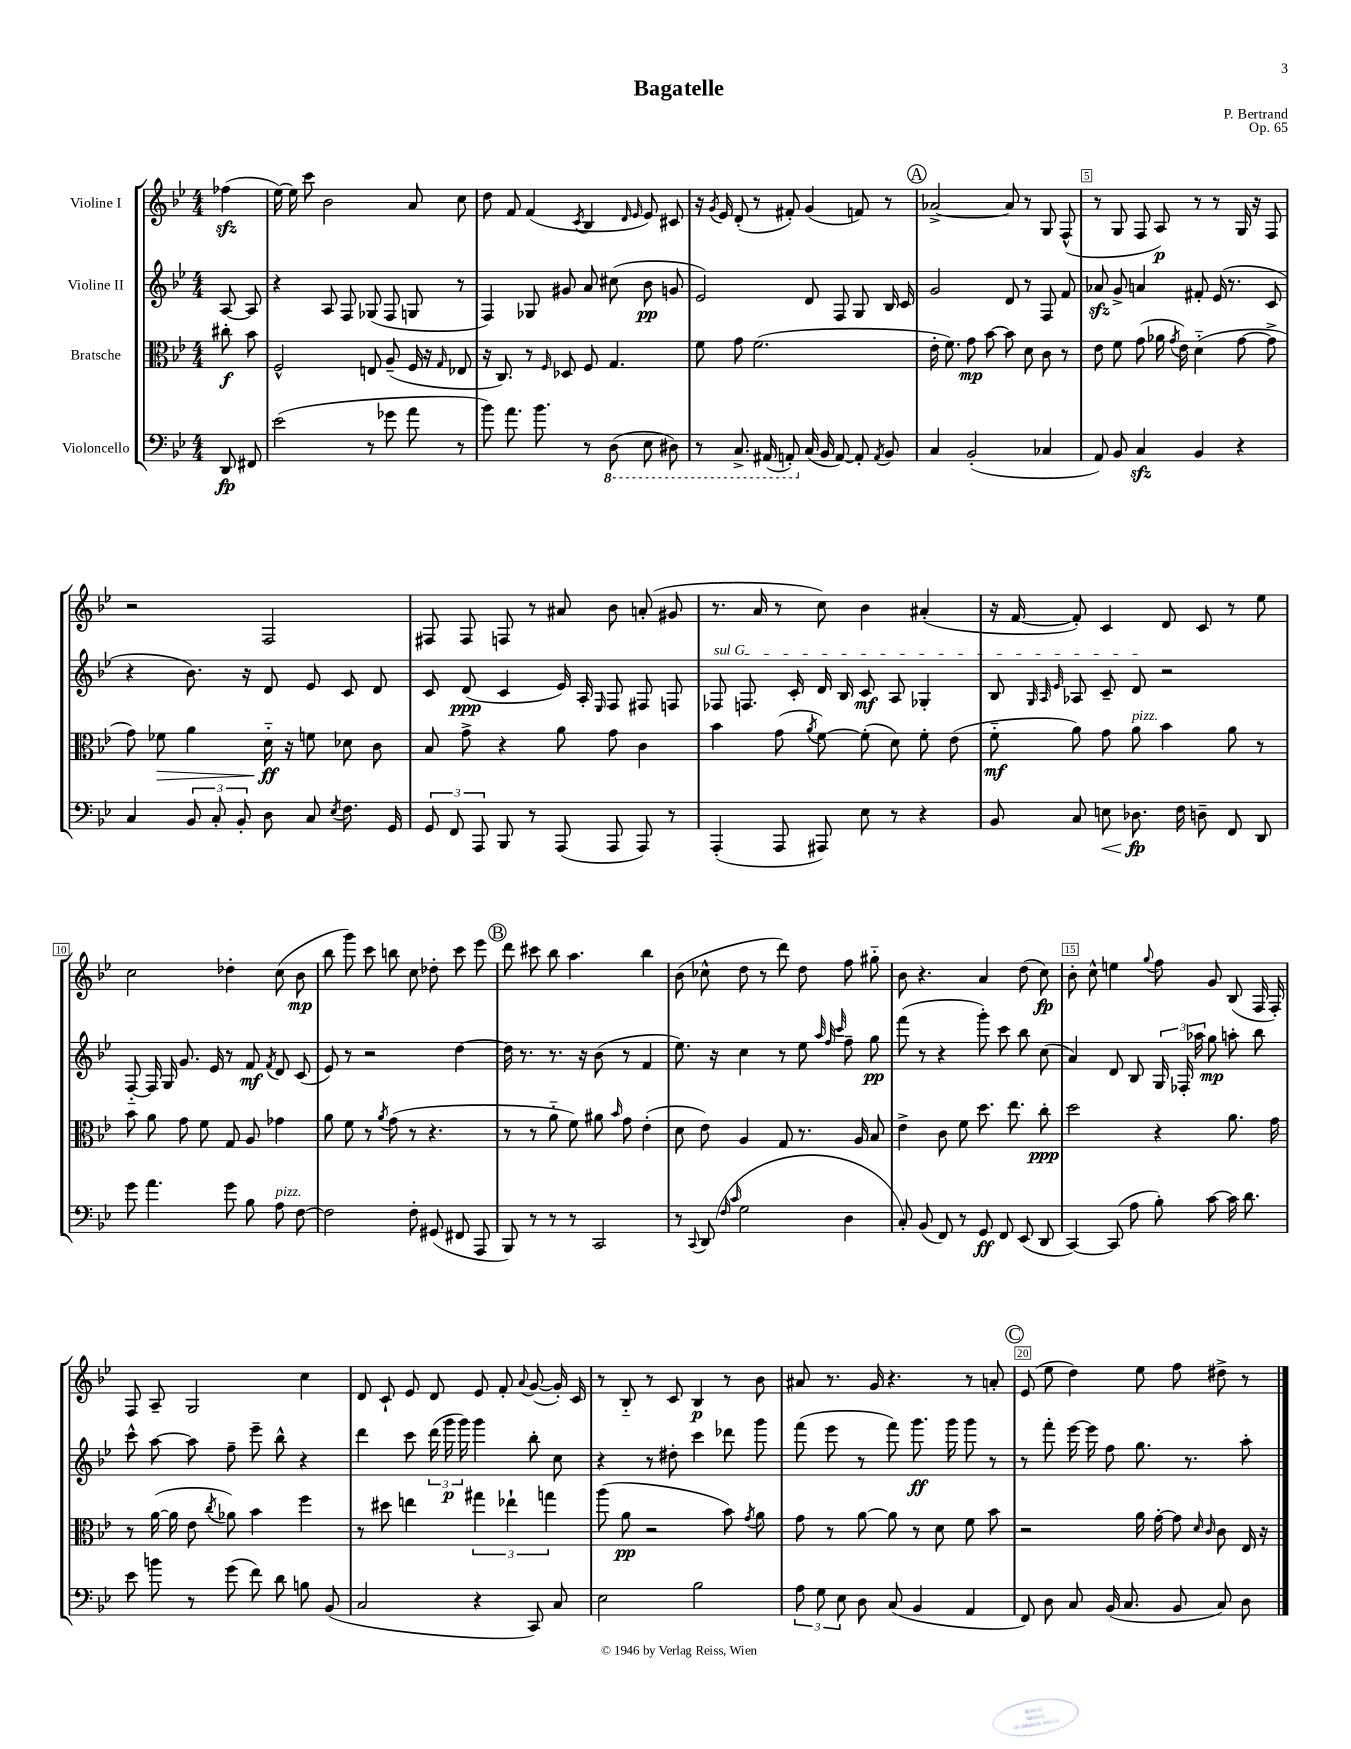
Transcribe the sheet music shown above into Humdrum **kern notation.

**kern	**kern	**kern	**kern
*staff4	*staff3	*staff2	*staff1
*clefF4	*clefC3	*clefG2	*clefG2
*k[b-e-]	*k[b-e-]	*k[b-e-]	*k[b-e-]
*M4/4	*M4/4	*M4/4	*M4/4
8DD	8cc#'	[8A	(4ff-
8FF#	8b-	8A]	.
=	=	=	=
(2e-	2F^^	4r	[16ee-)
.	.	.	16ee-]
.	.	.	8ccc
.	.	8A	2b-
.	.	8F	.
8r	8E	(8G-	.
8g-	(8A~	8F	.
8a	16F	8G	8a
.	16r	.	.
.	16qqG	.	.
8r	8E-	8r	8cc
=	=	=	=
8b-)	16r	4F)	8dd
.	8.C)	.	.
8.a	.	.	8f
.	8r	8G-	(4f
8.b-	.	.	.
.	16qqF	.	.
.	8D-	8g#	.
.	.	.	8qc
8r	8F	8a	4B-
(8DD	4.G	(8cc#	.
.	.	.	16qqd
.	.	.	16qqe-
8EE-	.	8b-	8e-)
8DD#)	.	8g	8c#
=	=	=	=
8r	8f	2e-)	16r
.	.	.	8qg
.	.	.	16e-
8.CC^	8g	.	(8d'
.	(2.f	.	8r
(16AAA#	.	.	.
8AAA')	.	.	8f#')
(16C	.	8d	(4g
16BB-	.	.	.
[8AA)	.	8F	.
8AA']	.	8G	8f)
8qAA	.	.	.
8BB-	.	16B-	8r
.	.	16c	.
=	=	=	=
4C	16e-'	2g	[2a-^
.	8.f)	.	.
(2BB-'	8g	.	.
.	[8b-	.	.
.	8b-]	8d	8a-]
.	8d	8r	8r
4C-	8c	8F	8G
.	8r	8f	(8F^^
=	=	=	=
8AA)	8e-	8a-	8r
8BB-	8f	8g^	8G
4C	(8g	4a	8F
.	16a-	.	8A)
.	8qg	.	.
.	16e-)	.	.
4BB-	(4d'~	8f#'	8r
.	.	(16e-	8r
.	.	8.r	.
4r	[8g	.	16G
.	.	.	16r
.	8g^]	8c	8F
=	=	=	=
4C	8g)	4r	2r
.	8f-	.	.
12BB-	4a	8.b-)	.
12C'	.	.	.
12BB-'	.	.	.
.	.	16r	.
8D	16d'~	8d	2F
.	16r	.	.
8C	8f	8e-	.
8qE-	.	.	.
8.F	8d-	8c	.
.	8c	8d	.
16GG	.	.	.
=	=	=	=
12GG	8B-	8c	8F#
12FF	.	.	.
.	8g^	(8d	8F#
12AAA	.	.	.
8BBB-	4r	4c	8F
8r	.	.	8r
(8AAA	8a	16e-)	8a#
.	.	16A'	.
.	.	16qqE-	.
8AAA	8g	8F	8b-
8AAA)	4c	8F#	(8a'
8r	.	8F	8g#
=	=	=	=
(4AAA'	4b-	8F-	8.r
.	.	8.F	.
.	.	.	16a
8AAA	(8g	.	8r
.	.	16c'	.
.	8qa	.	.
8AAA#)	[8f)	16d	8cc)
.	.	16B-	.
8E-	(8f']	8c	4b-
8r	8d)	8A	.
4r	8f'	4G-'	(4a#'
.	(8e-	.	.
=	=	=	=
8BB-	8f'~	8B-	16r
.	.	.	[16f
.	.	32qqG	.
.	.	32qqA	.
.	.	32qqe-	.
8C	8a)	8A-	8f'])
8E	8g	8c~	4c
8.D-	8a	8d	.
.	4b-	2r	8d
16F	.	.	.
8D~	.	.	8c
8FF	8a	.	8r
8DD	8r	.	8ee-
=	=	=	=
8g	8b-	[8F'~	2cc
4.a	8a	16F]	.
.	.	16G	.
.	8g	8.g	.
.	8f	.	.
.	.	16e-	.
8g	8G	8r	4dd-'
8B-	8A	8f	.
.	.	8qf	.
8A	4g-	8d	(8cc
[8F	.	(8c	8b-
=	=	=	=
2F]	8a	8e-)	8bb-
.	8f	8r	8ggg)
.	8r	2r	8ccc
.	8qa	.	.
.	(8g	.	8bb
8F'	8r	.	8cc
(8GG#	4.r	.	8dd-'
8FF#	.	[4dd	8ccc
8AAA	.	.	8eee-
=	=	=	=
8BBB-)	8r	16dd]	8ddd
.	.	8.r	.
8r	8r	.	8ccc#
8r	8a'~	8.r	8bb-
8r	8f)	.	4.aa
.	.	16r	.
2CC	8a#	(8b-	.
.	16qqb-	.	.
.	8g	8r	.
.	(4e-'	4f	4bb-
=	=	=	=
8r	8d	8.ee-)	(8b-
8qqCC	.	.	.
(8DD	8e-)	.	8cc-^^
.	.	16r	.
16qqF	.	.	.
16qqc	.	.	.
2G	4A	4cc	8dd
.	.	.	8r
.	8G	8r	8ddd)
.	8.r	8ee-	8dd
.	.	32qqaa	.
.	.	32qqff	.
.	.	32qqccc	.
4D	.	8ff~	8ff
.	16A	.	.
.	8B-	8gg	8gg#'~
=	=	=	=
8C')	4e-^	(8fff	8b-
(8BB-	.	8r	4.r
8FF)	8c	4r	.
8r	8f	.	.
8GG	8.dd	8ggg')	4a
8FF	.	8ccc	.
.	8.ee-	.	.
(8EE-	.	8bb-	(8dd
8DD	8cc'	(8cc	8cc)
=	=	=	=
[4CC)	2dd	4a)	8b-'
.	.	.	8cc^^
(8CC]	.	8d	4ee
8A	.	8B-	.
.	.	.	8qqgg
8B-')	4r	24G	8ff
.	.	24F-'	.
.	.	24aa-	.
[8c	.	8gg	8g
16c]	8.a	8aa'	(8B-
8.d	.	.	.
.	.	8bb-	16F
.	16g	.	16F')
=	=	=	=
8e-	8r	8ccc^^	8F
8b	([16a	[8aa	8A~
.	16a]	.	.
8r	8e-	8aa]	2G
.	8qcc	.	.
(8g	8a-)	8ff~	.
8f)	4b-	8eee-~	.
8d	.	8bb-^^	.
8B	4ff	4r	4cc
(8BB-	.	.	.
=	=	=	=
2C	8r	4ddd	8d
.	8dd#	.	8c`
.	4ee	8ccc	8e-
.	.	(24ddd	8d
.	.	24ggg	.
.	.	24ggg)	.
4r	6gg#	4ggg	8e-
.	.	.	8f'
.	6ee-`	.	.
.	.	.	8qqa
8CC)	.	8bb-'	([8g
.	6gg	.	.
8C	.	8cc	16g'])
.	.	.	16c
=	=	=	=
2E-	(8aa	4r	8r
.	8a	.	8B-'~
.	2r	8r	8r
.	.	8dd#'	8c
2B-	.	4ccc	4B-
.	8b-)	8ddd-	8r
.	8qg	.	.
.	8a	8ggg	8b-
=	=	=	=
12A	8g	(8fff	8a#
12G	.	.	.
.	8r	8eee-	8.r
12E-	.	.	.
8D	[8a	8r	.
.	.	.	16g
(8C	8a]	8fff)	4.r
4BB-	8r	8.ggg	.
.	8d	.	.
.	.	16ggg	.
4AA	8f	8ggg	8r
.	8b-	8r	8a'
=	=	=	=
8FF)	2r	8r	(8e-
8D	.	8fff'	8ee-
8C	.	[16eee-	4dd)
.	.	16eee-]	.
(16BB-	.	8ff	.
8.C	.	.	.
.	16a	8.gg	8ee-
.	[16g'	.	.
8BB-	8g]	.	8ff
.	.	8.r	.
.	16qqd	.	.
.	16qqc	.	.
8C)	8c	.	8dd#^
8D	16E-	8aa'	8r
.	16r	.	.
==	==	==	==
*-	*-	*-	*-
